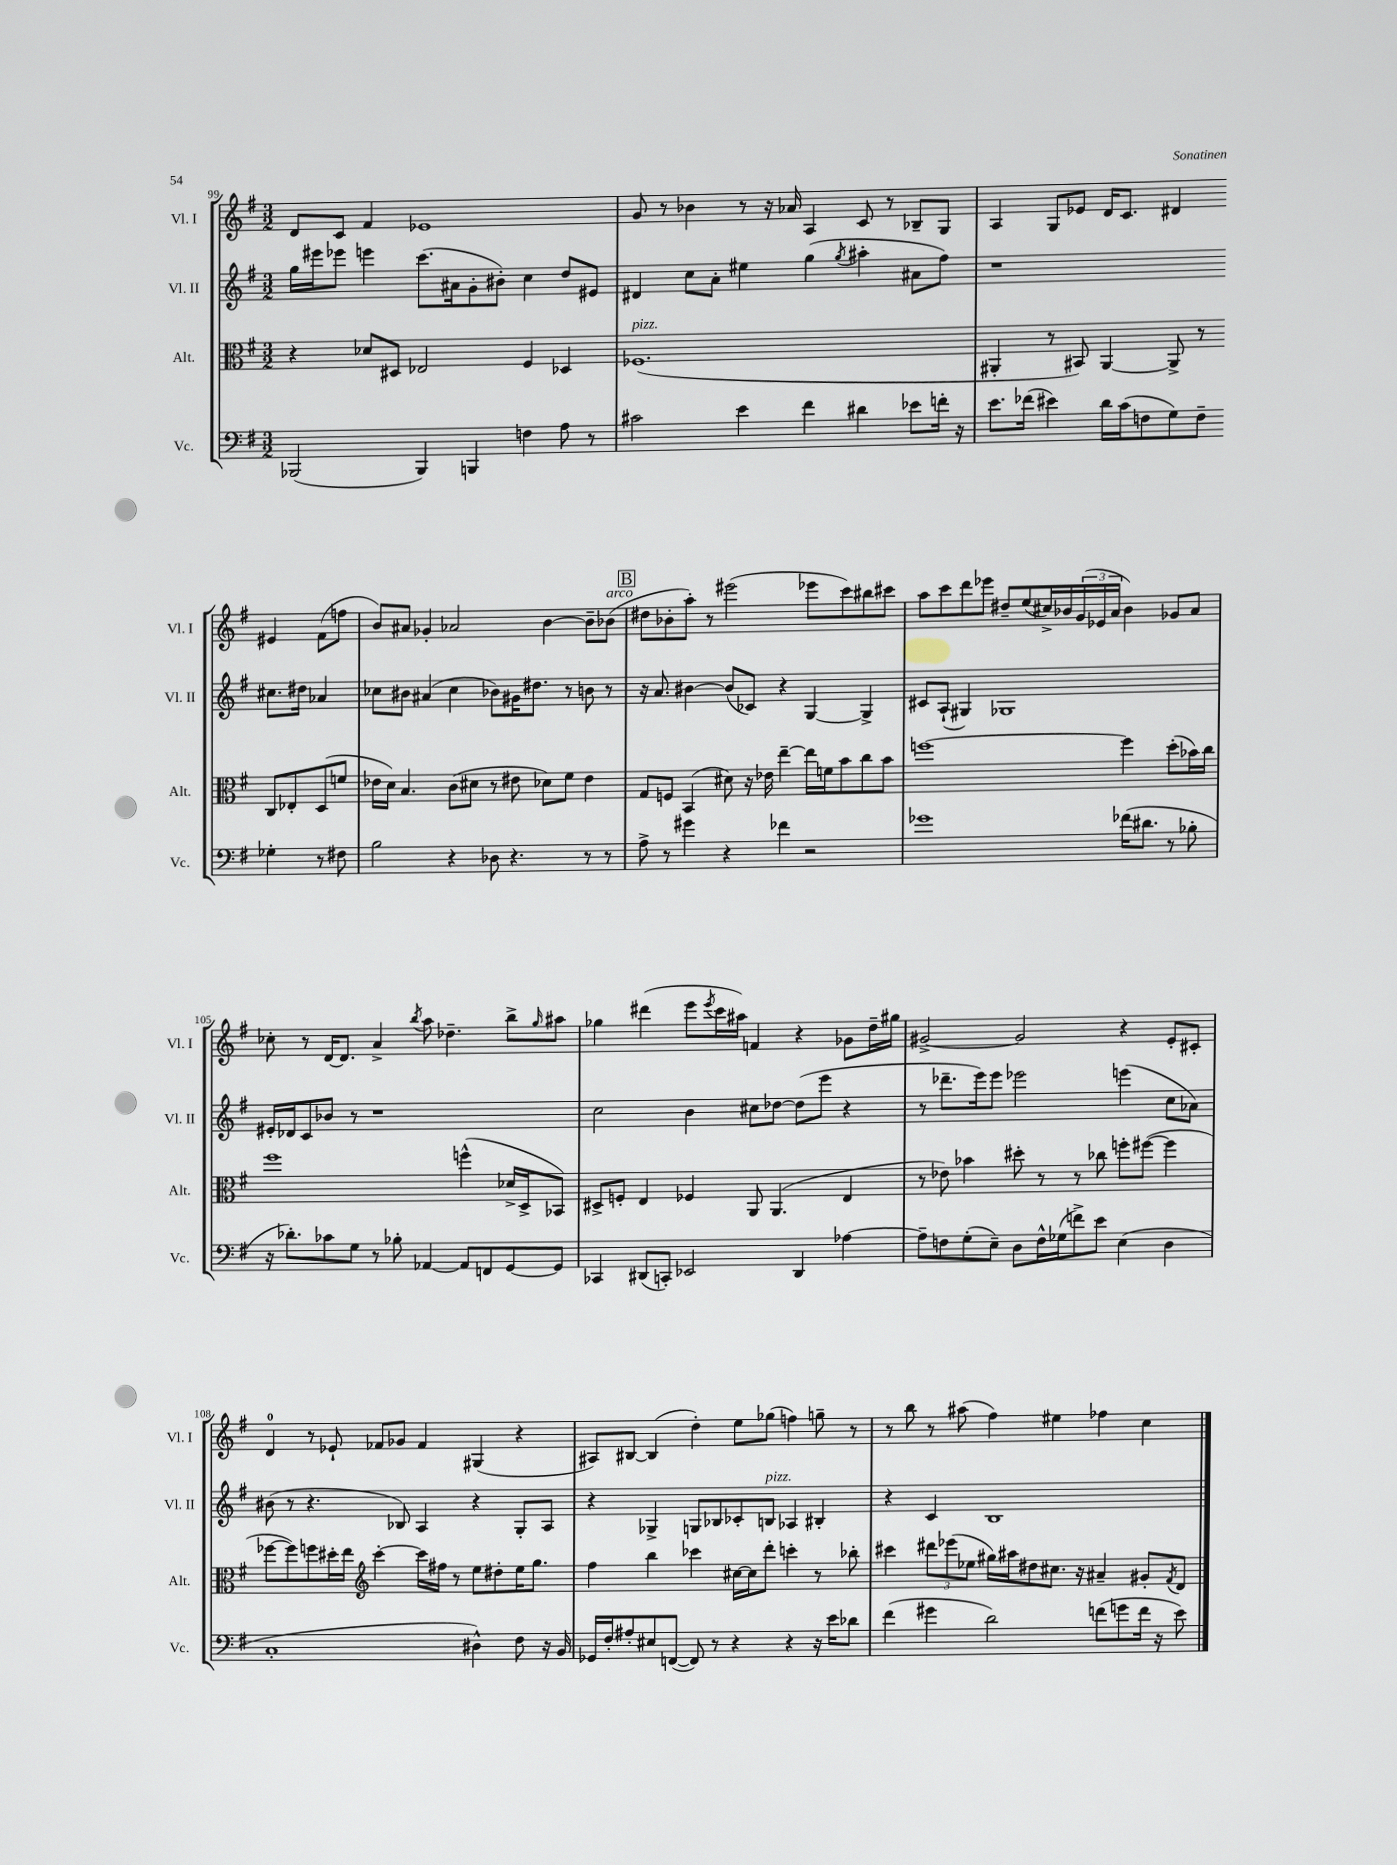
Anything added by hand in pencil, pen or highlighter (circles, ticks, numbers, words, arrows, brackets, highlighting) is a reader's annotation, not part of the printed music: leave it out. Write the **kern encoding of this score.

**kern	**kern	**kern	**kern
*part4	*part3	*part2	*part1
*staff4	*staff3	*staff2	*staff1
*I"Vc.	*I"Alt.	*I"Vl. II	*I"Vl. I
*I'Vc.	*I'Alt.	*I'Vl. II	*I'Vl. I
*clefF4	*clefC3	*clefG2	*clefG2
*k[f#]	*k[f#]	*k[f#]	*k[f#]
*M3/2	*M3/2	*M3/2	*M3/2
=99	=99	=99	=99
(2BBB-X/	4r	16gg\LL	8d/L
.	.	16eee#X\J	.
.	.	8eee-X\J	8c/J
.	8d-X/L	4eeen\	4f#/
.	8D#X/J	.	.
4BBB-/)	2E-X/	(8.ccc\L	1e-X
.	.	16a#X\k	.
4BBBn/	.	8g'\	.
.	.	8b#X'\J)	.
4Fn\	4F#/	4cc\	.
8A\	4D-X/	8dd/L	.
8r	.	8e#X/J	.
=100	=100	=100	=100
!	!LO:TX:a:i:t=pizz.	!	!
2c#X\	(1.F-X	4d#X/	8g/
.	.	.	8r
.	.	8cc\L	4b-X\
.	.	8a'\J	.
4e\	.	4ee#X\	8r
.	.	.	16r
.	.	.	16a-X/
4f#\	.	(4gg\	4A/
.	.	8qgg/	.
4d#X\	.	4aa#X'\	8c/
.	.	.	8r
8e-X\L	.	8a#X\L	8B-X~/L
16fn'\Jk	.	8ff#\J)	8G/J
16r	.	.	.
=101	=101	=101	=101
8.e\L	4AA#X'/	1r	4A/
(16f-X\Jk	.	.	.
4e#X\)	8r	.	8G/L
.	8BB#X/)	.	8e-X/J
16d\LL	[4AA#/	.	16d/KL
(16c\J	.	.	8.c/J
8Fn\	.	.	.
8G\)	8AA#^/]	.	4d#X/
8F~\J	8r	.	.
4G-X'\	8C/L	8.cc#X\L	4e#X/
.	8E-X'/	.	.
.	.	16dd#X\Jk	.
8r	(8D/	4a-X/	(8f#\L
8F#X\	8fn/J	.	8ffn\J
!!LO:LB:g=z
=102	=102	=102	=102
2B\	16e-X\LL	8cc-X\L	8b/L)
.	16d\JJ)	.	.
.	4.B/	8b#X\J	8a#X/J
.	.	(4a#X/	4g-X'/
4r	(8c\L	4cc-\	2a-X/
.	8d#X\J	.	.
8D-X\	8r	8b-X\L)	.
4.r	8e#X\	16g#X\K	.
.	.	8.dd#X\J	.
.	8d-X\L)	.	[4b\
.	8f#\J	8r	.
8r	4e#\	8bn\	8b~\L]
!	!	!	!LO:TX:a:i:t=arco
8r	.	8r	(8b-X\J
!!LO:REH:place=s1:t=B
=103	=103	=103	=103
8A^\	8G/L	16r	8dd#X\L
.	.	8.a/	.
8r	8Fn/J	.	8b-X'\
4g#X\	(4BB/	[4b#X\	8aa'\J)
.	.	.	8r
4r	8d#X\)	(8b#/L]	(2eee#X\
.	16r	8c-X/J)	.
.	16e-X\	.	.
4f-X\	[4ee~\	4r	.
2r	16ee\LL]	[4G/	8eee-X\L
.	16fn\J	.	.
.	8b\	.	8ccc\)
.	8cc\	4G^/]	8bb#X\
.	8b\J	.	8ccc#X\J
=104	=104	=104	=104
1g-X	[1ffn	8c#X/L	8aa\L
.	.	(8A`/J	8ccc\
.	.	4G#X/)	8ddd\
.	.	.	8eee-X\J
.	.	1G-X	8dd#X~/L
.	.	.	(8ee/
.	.	.	16cc#X^/L)
.	.	.	16b-X/
.	.	.	(24g/
.	.	.	24e-X/
.	.	.	24a/JJ
(16f-X\KL	4ff\]	.	4b-\)
8.d#X\J	.	.	.
8r	(8dd'\L	.	8g-X/L
8B-X'\	16b-X\L)	.	8a/J
.	16cc\JJ	.	.
!!LO:LB:g=z
=105	=105	=105	=105
16r	1ff#	16e#X'/LL	8cc-X'\
8.d-X'\L)	.	16d-X/J	.
.	.	8c/	8r
8c-X\	.	8b-X/J	[16d/KL
.	.	.	8.d/J]
8G\J	.	8r	.
8r	.	1r	4a^/
8B-X'\	.	.	.
.	.	.	8qbb/
[4AA-X/	.	.	8aa\
.	.	.	4.dd-X~\
8AA-/L]	(4ffn^^\	.	.
8FFn/	.	.	.
[8GG/	16d-X^/LL	.	8bb^\L
.	16D^/J	.	.
.	.	.	16qqgg/
8GG/J]	8BB-X/J)	.	8aa#X\J
=106	=106	=106	=106
4CC-X/	8D#X^/L	2cc\	4gg-X\
.	8Fn'/J	.	.
(8DD#X/L	4E/	.	(4ddd#X\
8CCn'/J)	.	.	.
2EE-X/	4F-X/	4b\	8eee\L
.	.	.	8qeee/
.	.	.	16ccc\L
.	.	.	16aa#X\JJ)
.	8AA/	8cc#X\L	4fn/
.	(4.AA/	[8dd-X\J	.
4DD#/	.	(8dd-\L]	4r
.	.	8eee\J	.
[4A-X\	4E/	4r	8g-X\L
.	.	.	16dd~\L
.	.	.	16gg#X\JJ
=107	=107	=107	=107
8A-~\L]	8r	8r	[2g#X^/
8Fn\	8e-X\)	8.ddd-X~\L	.
(8G'\	4b-X\	.	.
.	.	16eee\k)	.
8E~\J)	.	8eee\J	.
8D\L	8dd#X'\	2eee-X\	2g#/]
16F^^\L	8r	.	.
(16G-X\J	.	.	.
8fn^\)	8r	.	.
8e\J	8cc-X\	.	.
(4E\	8ffn'\L	(4eeen\	4r
.	([8ff#X\J	.	.
4D\	4ff#\]	8cc\L	8e'/L
.	.	8a-X\J)	8c#X'/J
!!LO:LB:g=z
=108	=108	=108	=108
1C'	[8ff-X\L	(8b#X\	4d/
.	8ff-\])	8r	.
.	8ffn\	4.r	8r
.	16dd#X'\L	.	8e-X`/
.	16ee\JJ	.	.
*	*clefG2	*	*
.	[4ccc'\	.	8f-X/L
.	.	8B-X/)	8g-X/J
.	16ccc\LL]	4A/	4f-/
.	16ff#X\JJ	.	.
.	8r	.	.
4D#X^^\)	8ee\L	4r	(4G#X/
.	8dd#X'\	.	.
8F#\	16ee\K	8G'/L	4r
.	8.gg\J	.	.
16r	.	8A/J	.
16BB/	.	.	.
=109	=109	=109	=109
16GG-X/LL	4ff#\	4r	8A#X/L)
16F#'/J	.	.	.
8A#X'/	.	.	[8B#X/J
8E#X/	4bb\	4G-X^/	(4B#/]
([8FFn/J	.	.	.
8FF/])	4ccc-X\	8Gn/L	4dd'\)
8r	.	8B-X/	.
4r	[16cc#X\LL	8c-X'/	8ee\L
.	16cc#\J]	.	.
!	!	!LO:TX:a:i:t=pizz.	!
.	8ddd'\J	8Bn/J	(8gg-X\J
4r	4cccn'\	4A-X/	4ffn\)
16r	8r	4B#X'/	8ggn~\
16e\KL	.	.	.
8d-X\J	8bb-X'\	.	8r
=110	=110	=110	=110
(4f#\	4ccc#X\	4r	8r
.	.	.	8bb\
4g#X\	12ddd#X\L	4c/	8r
.	(12eee-X\	.	.
.	.	.	(8aa#X\
.	12ee-X\J	.	.
2d\)	16gg#X\LL)	1B	4ff#\)
.	16aa#X\J	.	.
.	8dd#X\	.	.
.	8.cc#X\J	.	4ee#X\
.	16r	.	.
(8fn\L	4a#X~/	.	4ff-X\
8gn\	.	.	.
16f\Jk	8g#X'/L	.	4cc\
16r	.	.	.
.	8qf#/	.	.
8e\)	8d/J	.	.
==	==	==	==
*-	*-	*-	*-
